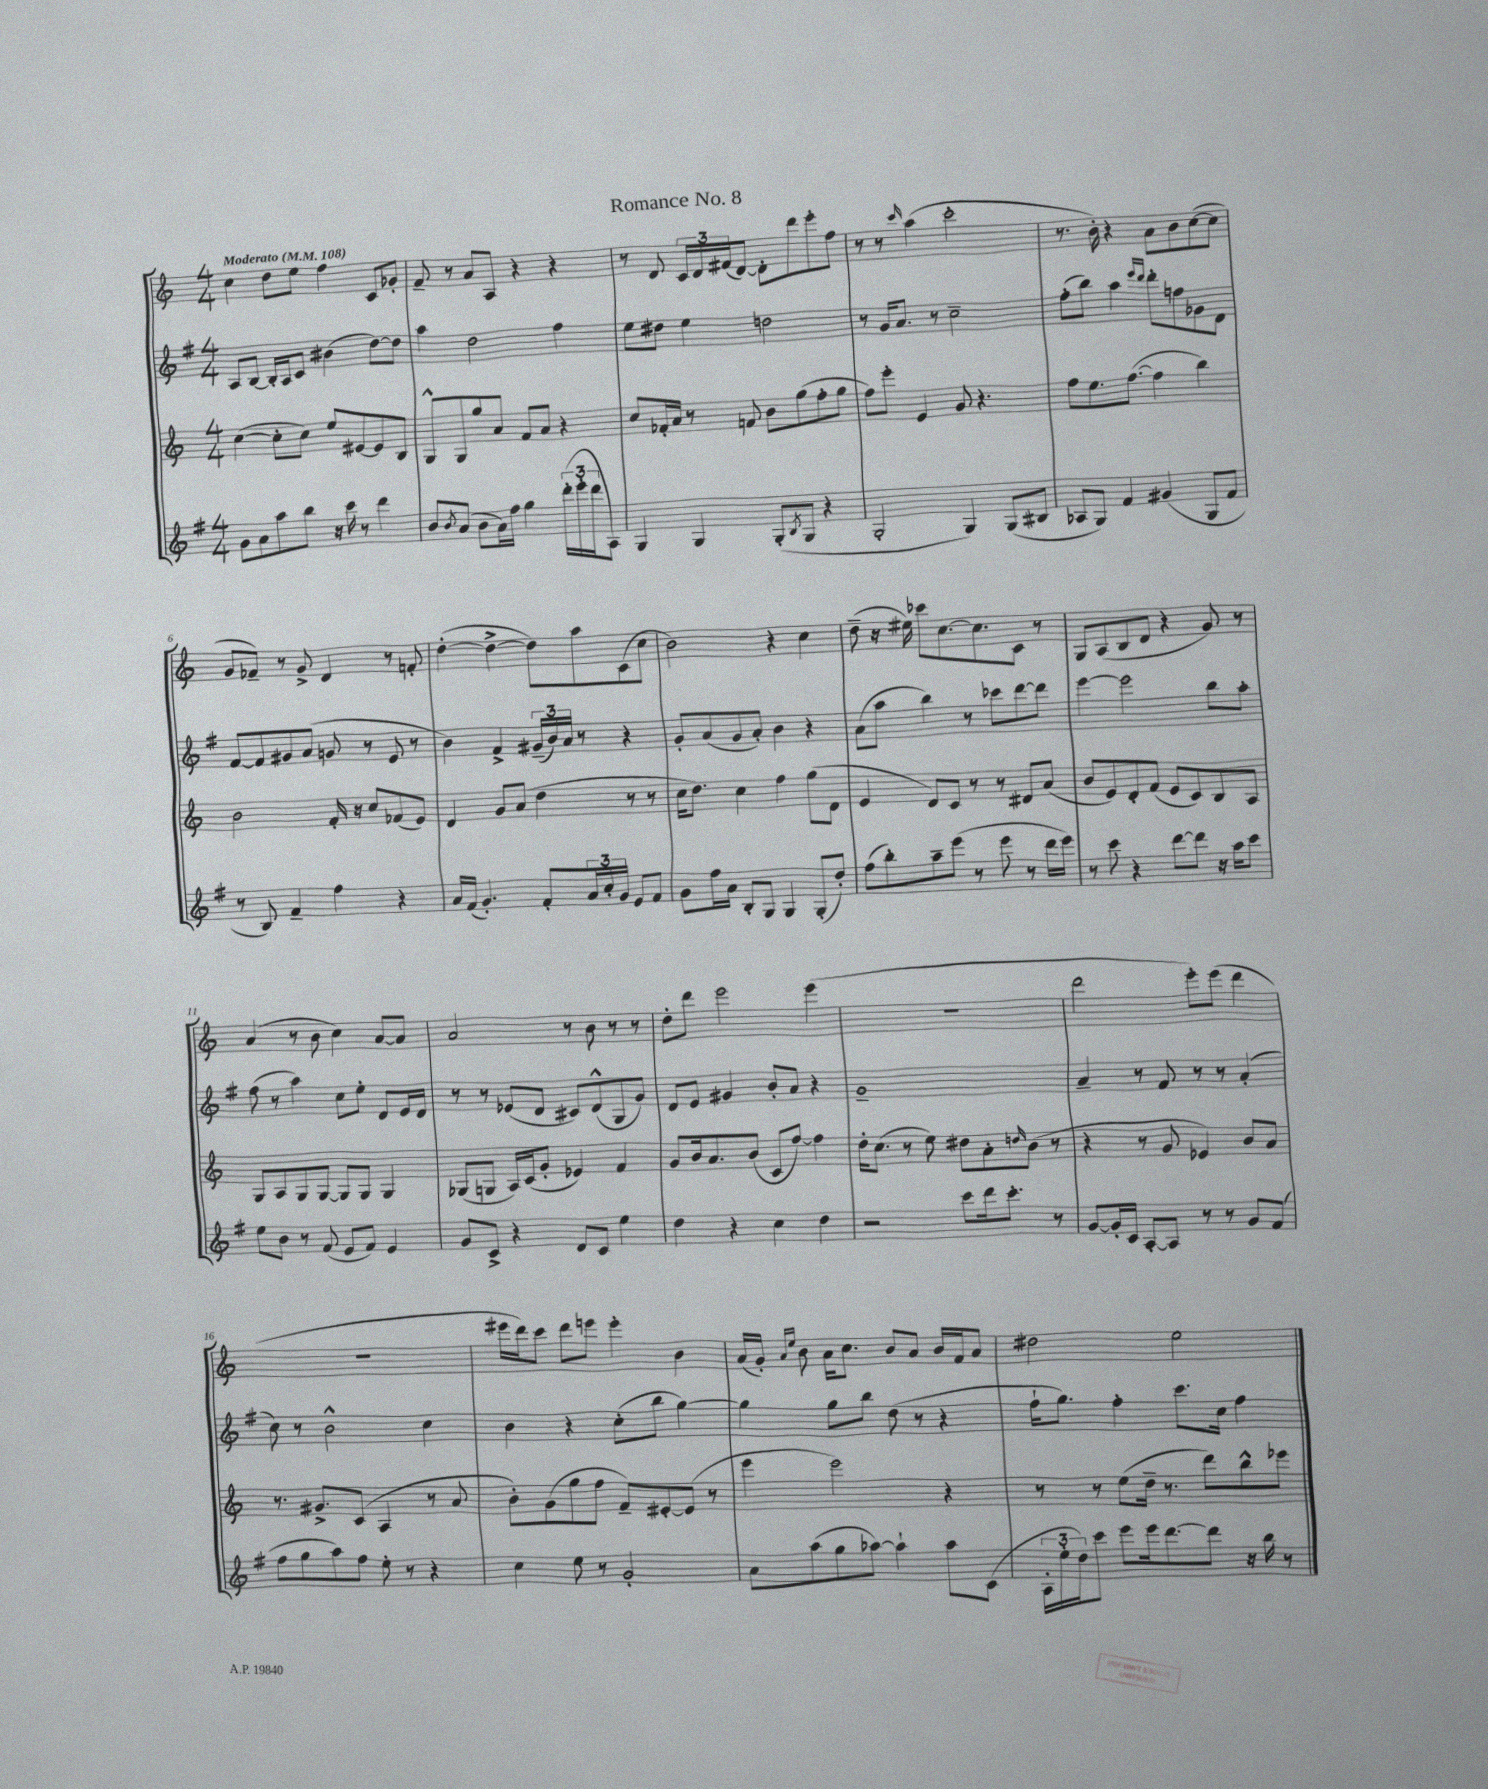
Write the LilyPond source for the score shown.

\header { title = "Romance No. 8" }
<<
\new StaffGroup <<
\new Staff = "s0" {
    \clef treble \key c \major \numericTimeSignature \time 4/4 \tempo "Moderato" 4 = 108
    c''4 d''8 e''8 f''4 c'8 ges'8-. |
    f'8-- r8 a'8 a8 r4 r4 |
    r8 d'8 \tuplet 3/2 { c'16 d'16 fis'16( } d'8~) d'8-. d'''8 e'''8-. f''8 |
    r8 r8 \grace { c'''16 } a''4( c'''2-. |
    r8. b'16-.) r4 a'8 b'8 c''8~( c''8 |
    g'8 fes'8--) r8 g'8-> d'4 r8 f'8-. |
    d''4~-.( d''4~-> d''8) a''8 c'8( c''8 |
    b'2) r4 c''4 |
    d''8--( r16 eis''16) ces'''8 c''8.~ c''8. c'8 r8 |
    g8 a8( b8 d'8 r4 g'8) r8 |
    a'4( r8 b'8 c''4) a'8~ a'8 |
    a'2 r8 b'8 r8 r8 |
    d''8-. d'''8 e'''2 e'''4( |
    r1 |
    d'''2 e'''8-.) e'''8( d'''4 |
    R1 |
    eis'''16 d'''16) c'''8 d'''8 e'''8 e'''4-. b'4 |
    a'16( g'16-.) \grace { a'16 e''16 } b'8 a'16 c''8. b'8 a'8 b'16 f'16 a'8 |
    dis''2 e''2 \bar "|." |
}
\new Staff = "s1" {
    \clef treble \key g \major \numericTimeSignature \time 4/4
    a8 b8~ b16-. a16 c'8 bis'4( d''8~) d''8 |
    a''4 d''2 fis''4 |
    e''8 dis''8 e''4 d''2 |
    r8 g'16 a'8. r8 c''2-- |
    fis''8-.( b''8) a''4 \grace { e'''16 d'''16 } d'''8-. f''8 ges'8 d'8 |
    fis'8~ fis'8 gis'8 a'8( g'8 r8 e'8 r8 |
    b'4) fis'4-> \tuplet 3/2 { gis'16--( b'16) a'16 } r8 r4 |
    g'8-. a'8( g'8 a'8-.) b'4 r4 |
    a'8( a''8 b''4) r8 ces'''8 d'''8~ d'''8 |
    e'''4~ e'''2 b''8 a''8-. |
    fis''8( r8 a''4) c''8 e''8-. d'8 e'16 d'16 |
    r8 r8 ees'8( d'8 cis'8) d'8-^( g8 g'8) |
    d'8 e'8 gis'4 b'8-. a'8 r4 |
    g'1-- |
    a'4-- r8 fis'8 r8 r8 a'4-.( |
    c''8) r8 b'2-^ c''4 |
    b'4 r4 c''8-.( b''8 g''4~) |
    g''4 g''8 b''8 d''8( r8 r4 |
    fis''16-! g''8.) fis''4-. c'''8. c''16 fis''4 \bar "|." |
}
\new Staff = "s2" {
    \clef treble \key c \major \numericTimeSignature \time 4/4
    c''4~( c''8-. c''8) e''8 eis'8~ eis'8 b8 |
    g8-^ g8 g''8 a'8 f'8 a'8 r4 |
    c''8 fes'16-. a'16 r8 f'8 b'8 g''8( f''8-. g''8 |
    f''8) e'''8-. e'4 g'8 r4. |
    f''8 e''8. f''8.~( f''4 b''4) |
    b'2 f'16-. r16 c''8 fes'8( e'8) |
    d'4 g'8 a'8( d''4 r8 r8 |
    c''16 d''8.) c''4 f''4 g''8( d'8 |
    e'4 d'8) c'8 r8 r8 dis'8 a'8( |
    b'8 e'8) d'8-. f'8( e'8 c'8) b8 a8 |
    g8 a8 g8 g8~ g8 g8 g4 |
    ges8( g8 a16) c'16( g'8-. ees'4) f'4 |
    g'8 b'16 a'8. b'8( c'8 f''8~) f''4 |
    d''16-. c''8.( r8 e''8) dis''8 a'8-. \grace { d''16 } b'8( r8 |
    r4 r8 g'8 ees'4) b'8 a'8 |
    r8. gis'8.-> c'8( a4 r8 a'8 |
    b'8-.) g'8( g''8 f''8 f'8--) eis'8~-. eis'8( r8 |
    e'''4 e'''2) r4 |
    r8 r8 e''8( d''16-- r8. d'''8) b''8-^ ees'''8 \bar "|." |
}
\new Staff = "s3" {
    \clef treble \key g \major \numericTimeSignature \time 4/4
    g'8 a'8 a''8 b''8 r16 c'''16 r8 d'''4 |
    b'8 \acciaccatura { b'8 } a'8( b'8 a'16) fis''16 g''4 \tuplet 3/2 { d'''16-.( e'''16-. d'''16 } a8) |
    g4 g4 g8-.( \acciaccatura { b8 } g8 r4 |
    g2-. g4) g8( bis8 |
    aes8 g8) fis'4 gis'4( g8 fis'8 |
    r8 b8) fis'4-- fis''4 r4 |
    a'16 fis'16( g'4.-.) fis'8-. \tuplet 3/2 { a'16 c''16-. g'16 } e'8 fis'8 |
    g'8 fis''16 a'16 b8-. g8 g4 g8-.( d''8-.) |
    fis''8( b''8-.) a''8-- e'''8( r8 e'''8 r8 d'''16 e'''16) |
    r8 c'''8 r4 d'''8~ d'''8 r16 a''16 c'''8 |
    e''8 b'8 r8 fis'8( e'8 fis'8) e'4 |
    g'8 c'8-> r4 d'8 c'8 e''4 |
    d''4 r4 c''4 d''4 |
    r2 c'''8 d'''16 c'''8.-. r8 |
    g'8~ g'16-. c'16 a8~-. a8 r8 r8 g'8 fis'8( |
    fis''8 g''8 a''8) fis''8 e''8-. r8 r4 |
    c''4 e''8 r8 g'2-. |
    a'8 a''8( g''8 aes''8~) aes''4-! aes''8 c'8( |
    \tuplet 3/2 { a16-. e''16-. d''16) } c'''8 e'''8 e'''16 d'''8.~ d'''8 r16 b''16 r8 \bar "|." |
}
>>
>>
